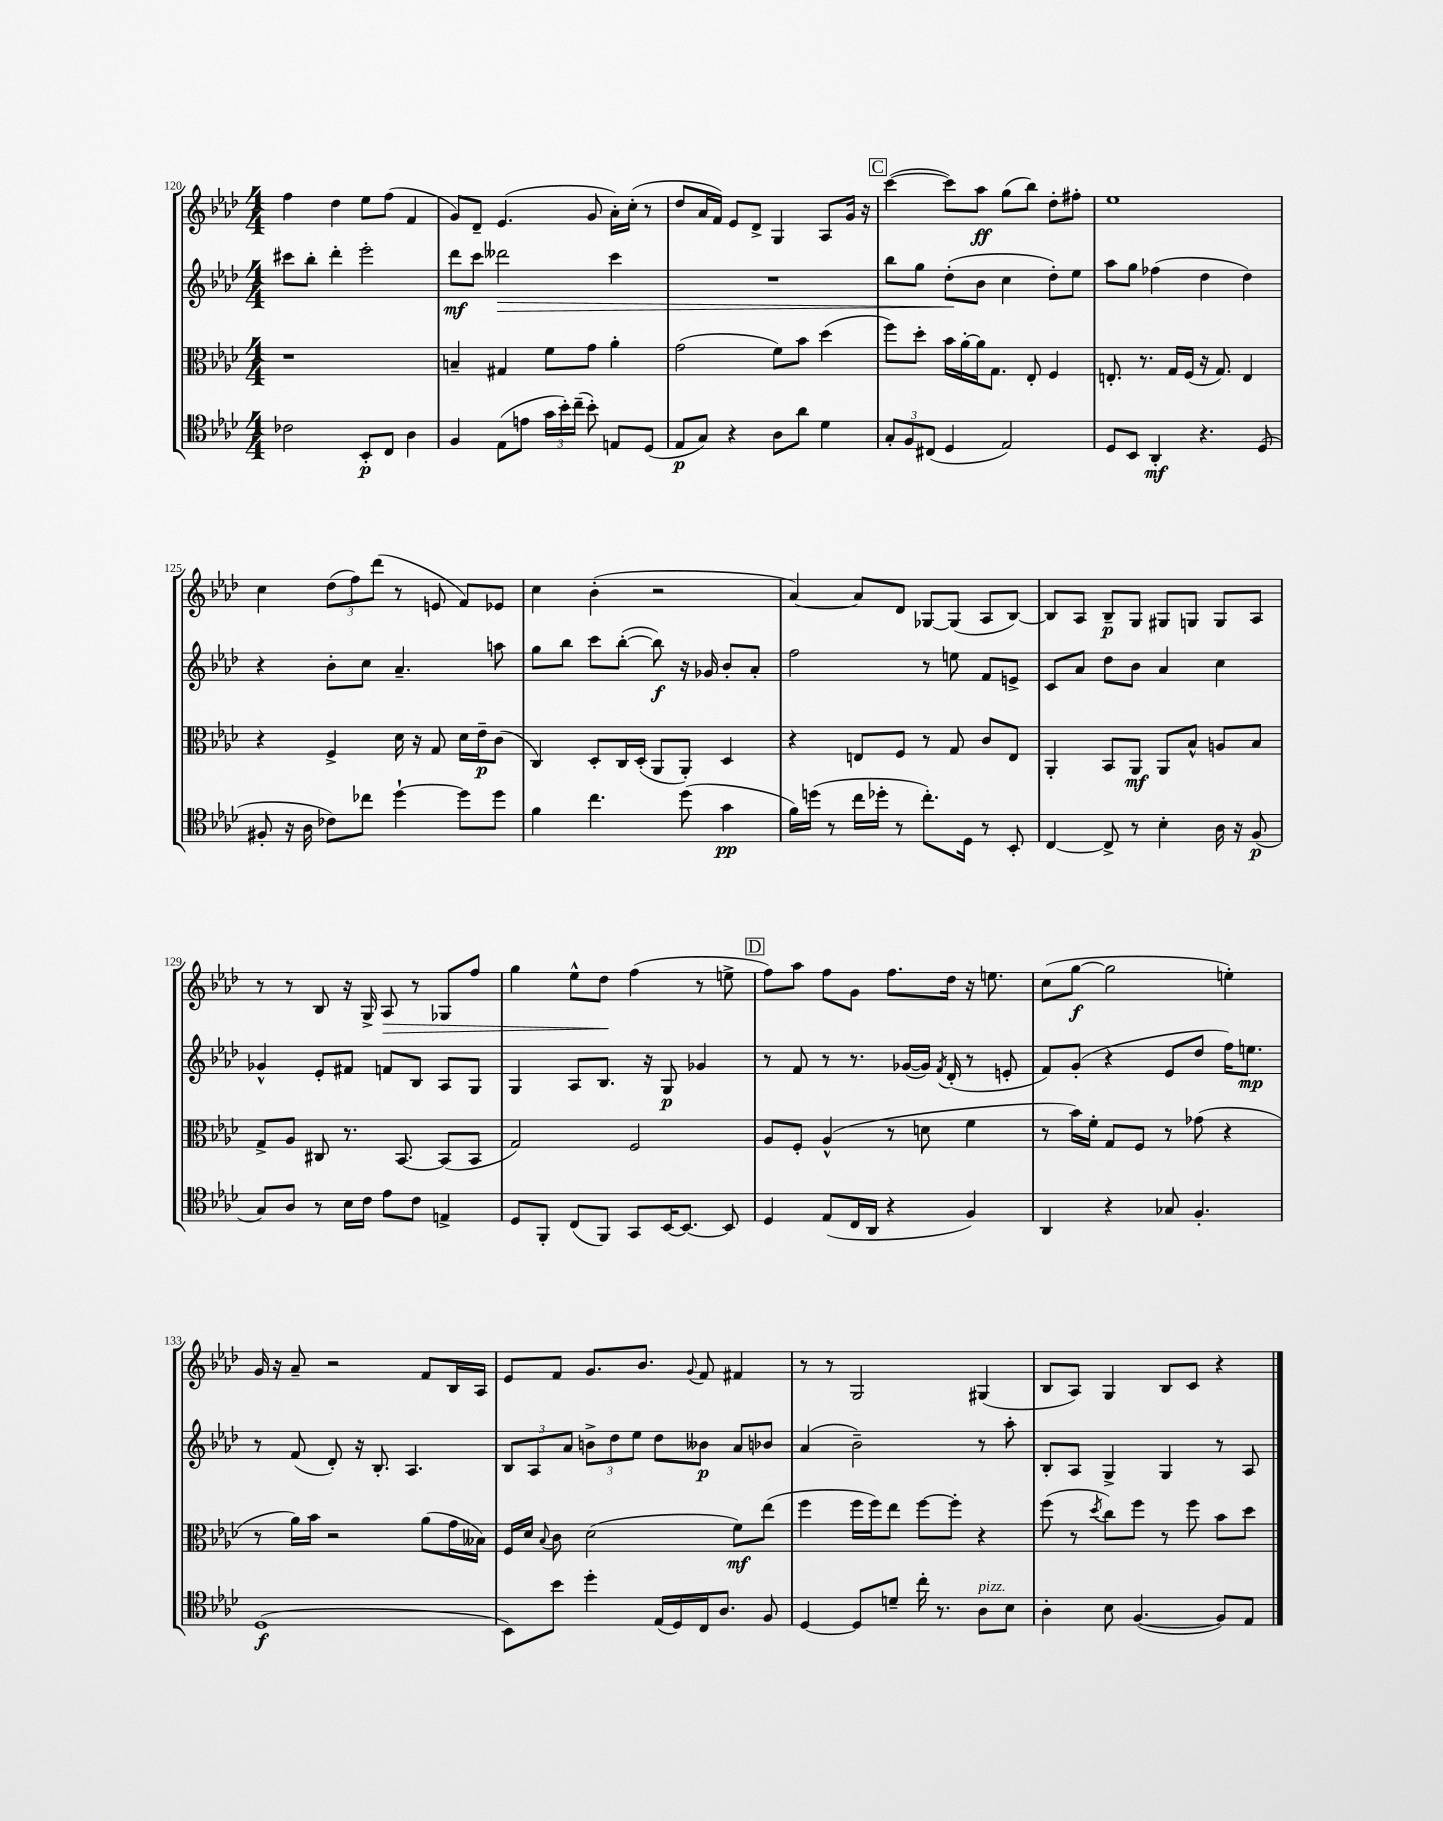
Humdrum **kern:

**kern	**kern	**kern	**kern
*staff4	*staff3	*staff2	*staff1
*clefC4	*clefC3	*clefG2	*clefG2
*k[b-e-a-d-]	*k[b-e-a-d-]	*k[b-e-a-d-]	*k[b-e-a-d-]
*M4/4	*M4/4	*M4/4	*M4/4
2c-	1r	8ccc#	4ff
.	.	8bb-'	.
.	.	4ddd-'	4dd-
8BB-'	.	2eee-'	8ee-
8C	.	.	(8ff
4A-	.	.	4f
=	=	=	=
4F	4B~	8ddd-	8g)
.	.	8ccc	8d-~
(8E-	4G#	2ddd--	(4.e-
8e	.	.	.
24g	8f	.	.
24b-')	.	.	.
(24cc~	.	.	.
8b-')	8g	.	8g
8E	4a-'	4ccc	16a-')
.	.	.	(16cc'
(8D-	.	.	8r
=	=	=	=
8E-	(2g	1r	8dd-
8G)	.	.	16a-
.	.	.	16f)
4r	.	.	8e-
.	.	.	8d-^
8A-	8f)	.	4G
8a-	8b-	.	.
4d-	(4dd-	.	8A-
.	.	.	16g
.	.	.	16r
=	=	=	=
12G'	8ff)	8bb-	([4ccc
12F	.	.	.
.	8dd-'	8gg	.
(12C#	.	.	.
4D-	16b-	(8dd-'	8ccc])
.	[16a-'	.	.
.	16a-]	8b-	8aa-
.	8.G	.	.
2E-)	.	4cc	(8gg
.	8E-'	.	8bb-)
.	4F	8dd-')	8dd-'
.	.	8ee-	8ff#'
=	=	=	=
8D-	8.E'	8aa-	1ee-
8BB-	.	8gg	.
.	8.r	.	.
4AA-'	.	(4ff-	.
.	16G	.	.
.	(16F	.	.
4.r	16r	4dd-	.
.	8.G)	.	.
.	4E	4dd-)	.
(8D-	.	.	.
=	=	=	=
8F#'	4r	4r	4cc
16r	.	.	.
16A-	.	.	.
8c-)	4F^	8b-'	(12dd-
.	.	.	12ff)
8cc-	.	8cc	.
.	.	.	(12ddd-
[4dd-`	16d-	4.a-~	8r
.	16r	.	.
.	8G	.	8e
8dd-]	16d-	.	8f)
.	16e-~	.	.
8dd-	(8c	8aa	8e-
=	=	=	=
4f	4C)	8gg	4cc
.	.	8bb-	.
4.cc	8D-'	8ccc	(4b-'
.	16C	([8bb-'	.
.	(16D-'	.	.
.	8AA-	8bb-])	2r
(8dd-	8AA-')	16r	.
.	.	16g-	.
4g	4D-	8b-'	.
.	.	8a-'	.
=	=	=	=
16f)	4r	2ff	[4a-)
(16dd	.	.	.
8r	.	.	.
16cc	8E	.	8a-]
16dd-'	.	.	.
8r	8F	.	8d-
8.cc')	8r	8r	[8G-
.	8G	8ee	(8G-]
16D-	.	.	.
8r	8c	8f	8A-
8BB-'	8E	8e^	[8B-)
=	=	=	=
[4C	4AA-'	8c	8B-]
.	.	8a-	8A-
8C^]	8BB-	8dd-	8B-~
8r	8AA-	8b-	8G
4B-'	8AA-	4a-	8G#
.	8B-^^	.	8G
16A-	8A	4cc	8G
16r	.	.	.
(8F	8B-	.	8A-
=	=	=	=
8G)	8G^	4g-^^	8r
8A-	8A-	.	8r
8r	8C#	8e-'	8B-
16B-	8.r	8f#	16r
16c	.	.	16G^
8e-	.	8f	8A-
.	[8.BB-	.	.
8c	.	8B-	8r
4E^	(8BB-]	8A-	8G-
.	8BB-	8G	8ff
=	=	=	=
8D-	2G)	4G	4gg
8FF'	.	.	.
(8C	.	8A-	8ee-^^
8FF)	.	8.B-	8dd-
8GG	2F	.	(4ff
.	.	16r	.
[16BB-	.	8G	.
8.BB-_	.	.	.
.	.	4g-	8r
8BB-]	.	.	8ee^
=	=	=	=
4D-	8A-	8r	8ff)
.	8F'	8f	8aa-
(8E-	(4A-^^	8r	8ff
16C	.	8.r	8g
16AA-	.	.	.
4r	8r	.	8.ff
.	.	([16g-	.
.	8d	16g-])	.
.	.	8qf	.
.	.	(16d-'	16dd-
4F)	4f	8r	16r
.	.	.	8.ee
.	.	8e'	.
=	=	=	=
4AA-	8r	8f)	(8cc
.	16b-)	(8g'	[8gg
.	16f'	.	.
4r	8G	4r	2gg]
.	8F	.	.
8G-	8r	8e-	.
4.F'	(8g-	8dd-	.
.	4r	16ff)	4ee')
.	.	8.ee	.
=	=	=	=
(1D-	8r	8r	16g
.	.	.	16r
.	16a-)	(8f	8a-~
.	16b-	.	.
.	2r	8d-')	2r
.	.	16r	.
.	.	8.B-'	.
.	.	4.A-	.
.	(8a-	.	8f
.	16g	.	16B-
.	16B--)	.	16A-
=	=	=	=
8BB-)	16F	12B-	8e-
.	16d-	.	.
.	.	12A-	.
.	8qqB-	.	.
8b-	8c	.	8f
.	.	12a-	.
4dd-'	(2d-	12b^	8.g
.	.	12dd-	.
.	.	12ee-	.
.	.	.	8.b-
(16E-	.	8dd-	.
16D-)	.	.	.
.	.	.	8qqg
16C	.	8b--	8f
8.A-	.	.	.
.	8f)	8a-	4f#
8F	(8ee-	8b-	.
=	=	=	=
[4D-	4ff	(4a-	8r
.	.	.	8r
8D-]	16ff	2b-~)	2G
.	16ff)	.	.
8d~	8ee-	.	.
16cc'	[8ff	.	.
8.r	.	.	.
.	8ff']	.	.
8A-	4r	8r	(4G#
8B-	.	8aa-'	.
=	=	=	=
4A-'	(8ff	8B-'	8B-
.	8r	8A-	8A-)
.	8qdd-	.	.
8B-	8cc)	4G^	4G
([4.F	8ff	.	.
.	8r	4G	8B-
.	8ff	.	8c
8F])	8b-	8r	4r
8E-	8dd-	8A-	.
==	==	==	==
*-	*-	*-	*-
